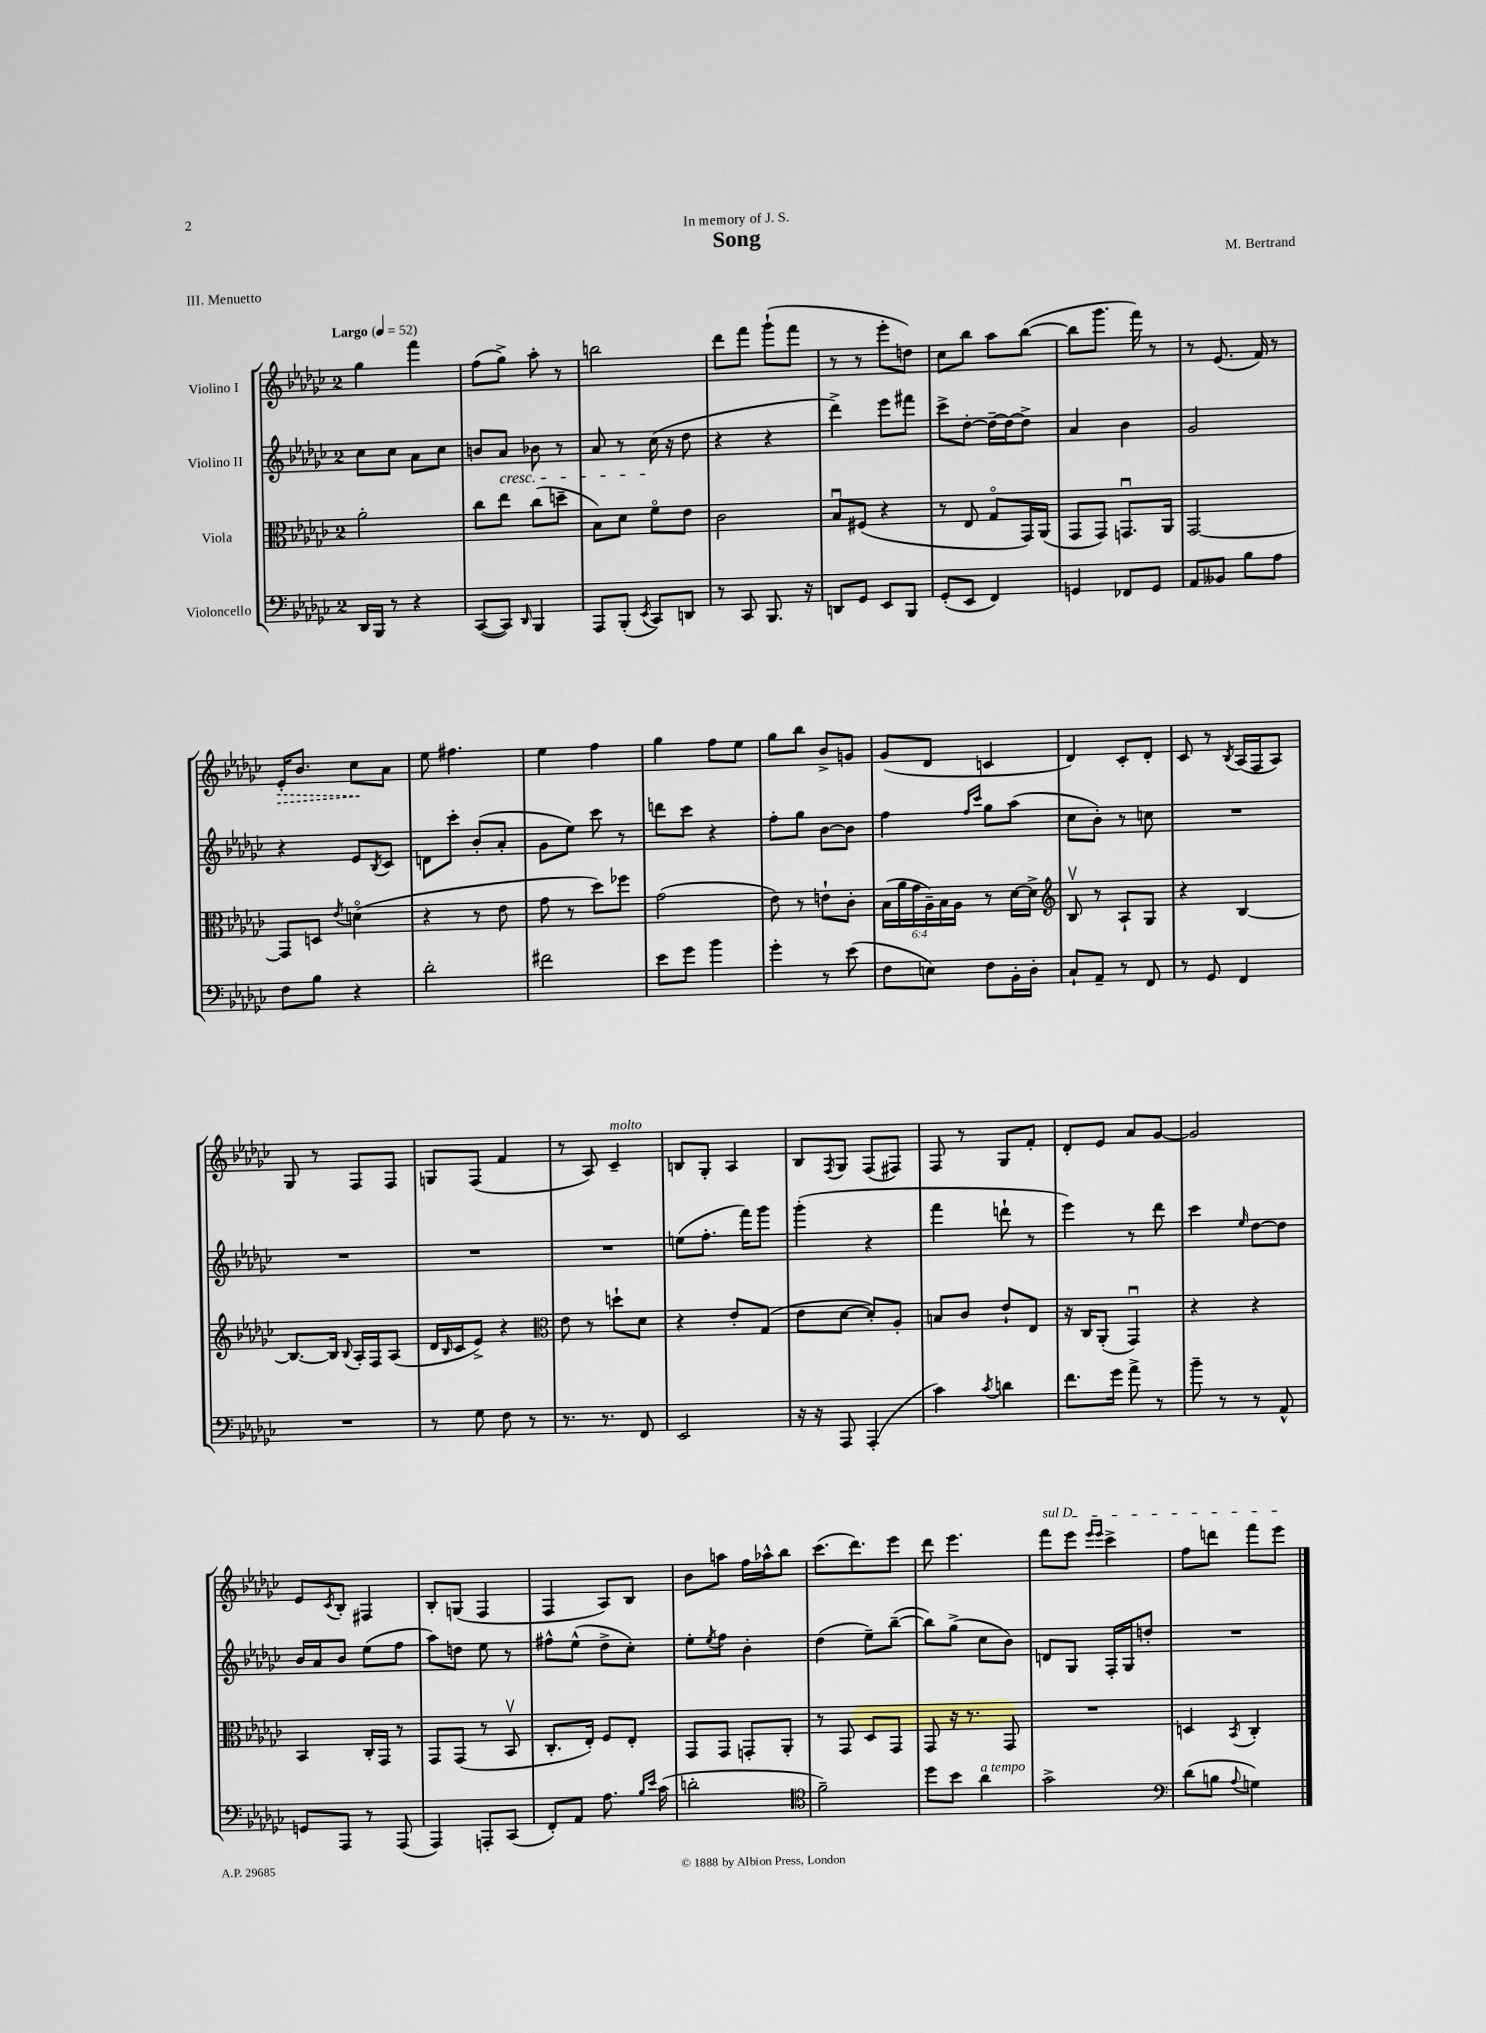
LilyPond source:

\header { title = "Song" composer = "M. Bertrand" dedication = "In memory of J. S." piece = "III. Menuetto" }
<<
\new StaffGroup <<
\new Staff = "s0" \with { instrumentName = "Violino I" } {
    \clef treble \key ges \major \once \override Staff.TimeSignature.style = #'single-digit \time 2/4 \tempo "Largo" 4 = 52
    ges''4 f'''4 |
    f''8( ges''8->) aes''8-. r8 |
    b''2 |
    des'''8 f'''8 ges'''8-!( f'''8 |
    r8 r8 ees'''8-. d''8) |
    ces''8 bes''8 aes''8 bes''8~( |
    bes''8 ges'''8. f'''16) r8 |
    r8 ees'8.( f'16) r8 |
    \once \override Hairpin.style = #'dashed-line ees'16-.\> bes'8. ces''8\! aes'8 |
    ees''8 fis''4. |
    ees''4 f''4 |
    ges''4 f''8 ees''8 |
    ges''8 bes''8 bes'8-> g'8 |
    ges'8( des'8 c'4 |
    des'4) ces'8-. des'8-. |
    ces'8 r8 \acciaccatura { bes8 } aes16( f16 aes8) |
    ges8 r8 f8 f8 |
    g8 f8( f'4 |
    r8 aes8) ces'4--^\markup { \italic "molto" } |
    b8 ges8-. aes4 |
    bes8 \acciaccatura { f8 } ges8 f8( fis8) |
    f8 r8 ges8 f'8-. |
    des'8-. ees'8 aes'8 ges'8~ |
    ges'2 |
    ees'8 \acciaccatura { ces'8 } bes8-. fis4 |
    bes8-. g8( f4 |
    f4 aes8) bes8 |
    bes'8 a''8 f''16 aes''16-^ bes''8 |
    ces'''8.( des'''8.) ees'''8 |
    des'''8 ees'''4. |
    \once \override TextSpanner.bound-details.left.text = \markup { \italic "sul D" } f'''8\startTextSpan ees'''8 \grace { ees'''16 ees'''16 } ces'''4-> |
    f''8 d'''8 f'''8 ees'''8\stopTextSpan \bar "|." |
}
\new Staff = "s1" \with { instrumentName = "Violino II" } {
    \clef treble \key ges \major \once \override Staff.TimeSignature.style = #'single-digit \time 2/4
    ces''8 ces''8 aes'8 ces''8 |
    b'8 aes'8\cresc bes'8 r8 |
    aes'8 r8 ces''16\!( r16 des''8 |
    r4 r4 |
    des'''4->) ees'''8 fis'''8 |
    ces'''8-> des''8~-. des''16~-- des''16~ des''8-> |
    aes'4 bes'4 |
    ges'2 |
    r4 ees'8 \acciaccatura { bes8 } ces'8 |
    d'8 ces'''8-. bes'8-.( aes'8-. |
    ges'8 ees''8) ces'''8 r8 |
    d'''8 ces'''8 r4 |
    f''8-. ges''8 bes'8~ bes'8 |
    f''4 \grace { f''16 ces'''16 } ges''8 aes''8( |
    ces''8 bes'8-.) r8 c''8 |
    R2 |
    R2 |
    R2 |
    R2 |
    e''8( f''8.-. f'''16) ges'''8 |
    ges'''4-.( r4 |
    f'''4 d'''8-! r8 |
    ees'''4) r8 des'''8 |
    ces'''4 \grace { ees''16 } des''8~ des''8 |
    bes'16 aes'16 bes'8 ees''8( f''8 |
    aes''8) d''8 ees''8 r8 |
    fis''8-^ ees''8-^( des''8-> ces''8-.) |
    ees''8-. \acciaccatura { ees''8 } f''8 bes'4-. |
    des''4( ees''8--) bes''8~--( |
    bes''8) ges''8->( ces''8 bes'8) |
    d'8 ges8 f16-. ges16 d''8-. |
    R2 \bar "|." |
}
\new Staff = "s2" \with { instrumentName = "Viola" } {
    \clef alto \key ges \major \once \override Staff.TimeSignature.style = #'single-digit \time 2/4 \override Staff.TupletNumber.text = #tuplet-number::calc-fraction-text
    aes'2-. |
    ces''8 ees''8 ces''8( d''8-- |
    bes8) des'8 f'8\flageolet ees'8 |
    ces'2 |
    bes8\downbow fis8( r4 |
    r8 ees8 ges8\flageolet ges,16) aes,16( |
    ges,8 ges,8) g,8.\downbow aes,16 |
    ges,2~ |
    ges,8 d8 \acciaccatura { ees'8 } d'4\flageolet( |
    r4 r8 ees'8 |
    ges'8 r8 des''8) fes''8 |
    ges'2( |
    ees'8) r8 e'8-! ces'8-. |
    \tuplet 6/4 { bes16( aes'16 ges'16 aes16--) bes16 aes16 } r8 des'16~ des'16-> |
    \clef treble bes8\upbow r8 aes8-! ges8 |
    r4 bes4~ |
    bes8.~ bes16 \appoggiatura { bes8 } aes16-. f16 aes8( |
    des'16 \grace { bes16 } ces'16 ees'8->) r4 |
    \clef alto ees'8 r8 d''8-! des'8 |
    r4 ees'8-. ges8( |
    ees'8 des'8~ des'8-.) aes8-. |
    b8 ces'8 ees'8-! ees8 |
    r16 ces16 aes,8-.( ges,4\downbow) |
    r4 r4 |
    bes,4 ces16-. ges,16 r8 |
    ges,8 ges,8( r8 bes,8\upbow |
    ces8.-. ees16-.) f8 ees8-. |
    ges,8 ges,8 g,8-. aes,8-. |
    r8 ges,8 des8 ges,8 |
    ges,8 r16 r8. ges,8 |
    R2 |
    d4 \acciaccatura { bes,8 } ces4-. \bar "|." |
}
\new Staff = "s3" \with { instrumentName = "Violoncello" } {
    \clef bass \key ges \major \once \override Staff.TimeSignature.style = #'single-digit \time 2/4
    des,16 bes,,16 r8 r4 |
    ces,8~( ces,8) \grace { des,16 } bes,,4 |
    aes,,8 bes,,8-.( \acciaccatura { ees,8 } ces,8) d,8 |
    r8 ces,8 bes,,8. r16 |
    d,8 ges,8 ees,8 bes,,8 |
    ges,8-.( ees,8 f,4) |
    g,4 fes,8 g,8 |
    aes,8 beses,8 bes8 aes8 |
    f8 bes8 r4 |
    des'2-. |
    fis'2 |
    ees'8 ges'8 bes'4 |
    ges'4-. r8 ees'8( |
    f8 e8) f8 bes,16-. des16-. |
    ces8-! aes,8-- r8 f,8 |
    r8 ges,8 f,4 |
    R2 |
    r8 ges8 f8 r8 |
    r8. r8. f,8 |
    ees,2 |
    r16 r16 aes,,8 aes,,4-.( |
    ces'4) \acciaccatura { ces'8 } d'4 |
    f'8. ges'16 aes'8-> r8 |
    bes'8-- r8 r8 aes,8-^ |
    g,8 aes,,8 r8 aes,,8( |
    aes,,4) a,,8-. ces,8( |
    f,8-.) aes,8 aes8. \grace { bes16 ees'16 } ces'16( |
    d'2-. |
    \clef tenor f'2--) |
    des''8 bes'8 aes'4^\markup { \italic "a tempo" } |
    ges'2-> |
    \clef bass des'8( b8 \appoggiatura { aes8 } g4) \bar "|." |
}
>>
>>
\layout { \context { \Score \remove "Bar_number_engraver" } }
